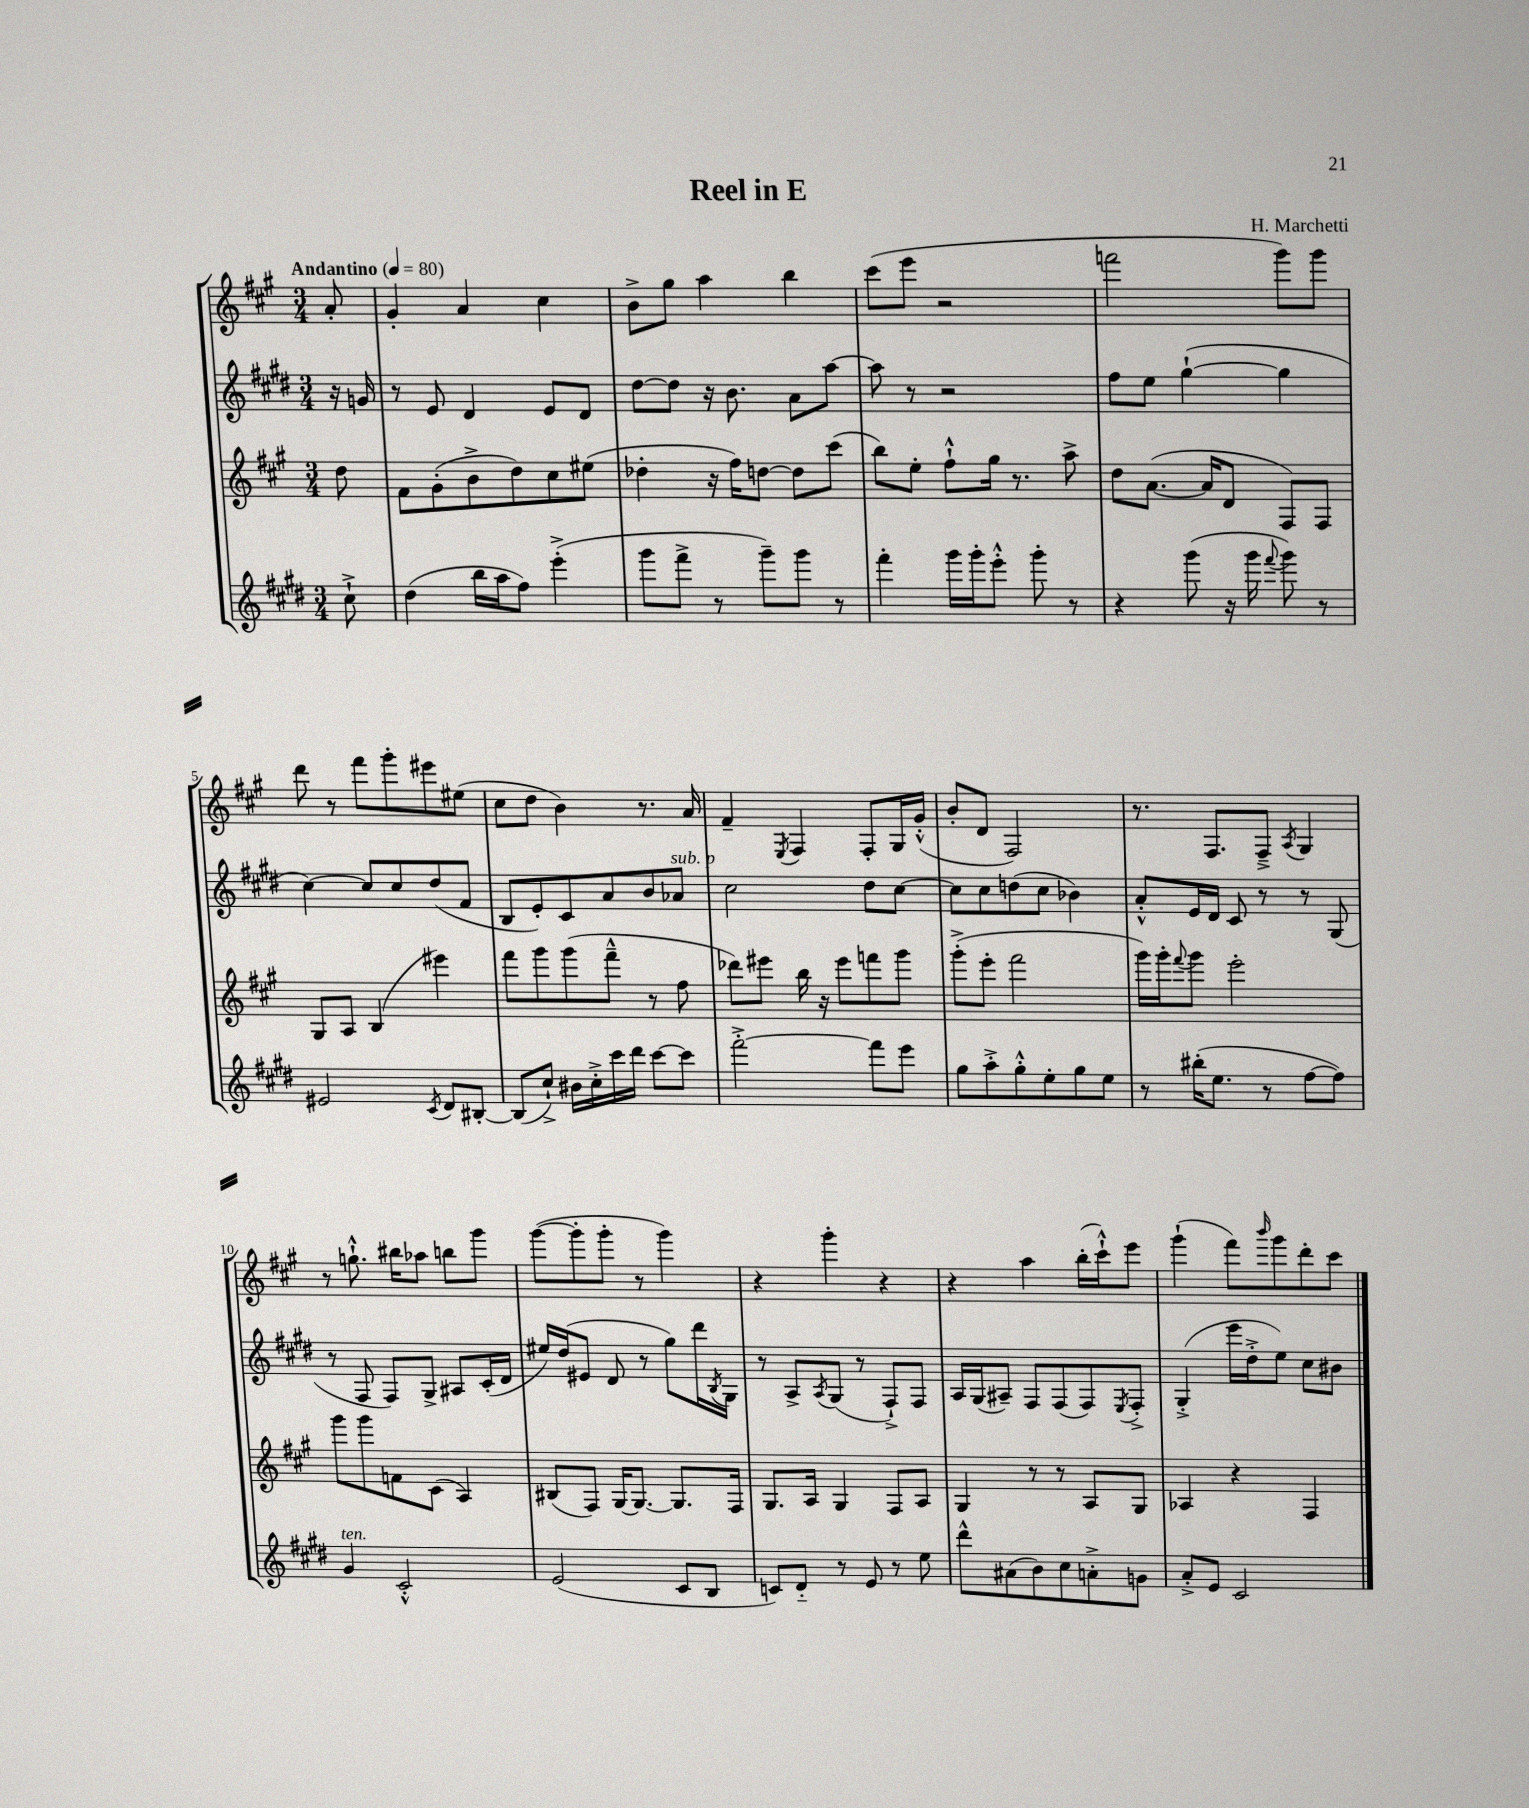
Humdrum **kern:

**kern	**kern	**kern	**kern
*staff4	*staff3	*staff2	*staff1
*clefG2	*clefG2	*clefG2	*clefG2
*k[f#c#g#d#]	*k[f#c#g#]	*k[f#c#g#d#]	*k[f#c#g#]
*M3/4	*M3/4	*M3/4	*M3/4
*MM80	*MM80	*MM80	*MM80
8cc#`^\	8dd\	16r	8a'/
.	.	16g/	.
=	=	=	=
(4dd#\	8f#\L	8r	4g#'/
.	(8g#'\	8e/	.
16bb\LL	8b^\	4d#/	4a/
16aa\J	.	.	.
8ff#\J)	8dd\)	.	.
(4eee'^\	8cc#\	8e/L	4cc#\
.	(8ee#\J	8d#/J	.
=	=	=	=
8ggg#\L	4dd-'\	[8dd#\L	8b^\L
8fff#^\J	.	8dd#\]J	8gg#\J
8r	16r	16r	4aa\
.	16ff#\LK)	8.b\	.
8ggg#~\L)	[8dd\J	.	.
8ggg#\J	8dd\]L	8a\L	4bb\
8r	(8ccc#\J	[8aa\J	.
=	=	=	=
4fff#'\	8bb\L)	8aa\]	(8ccc#\L
.	8ee'\J	8r	8eee\J
16ggg#\LL	8ff#`^^\L	2r	2r
16ggg#'\J	.	.	.
8eee'^^\J	16gg#\Jk	.	.
.	8.r	.	.
8ggg#'\	.	.	.
8r	8aa^\	.	.
=	=	=	=
4r	8dd\L	8ff#\L	2fff\
.	([8.a\J	8ee\J	.
(8ggg#\	.	([4gg#`\	.
.	16a/]LK	.	.
16r	8d/J	.	.
16ggg#\	.	.	.
8qqfff#/	.	.	.
8ggg#\)	8F#/L)	4gg#\]	8ggg#\L)
8r	8F#/J	.	8ggg#\J
=	=	=	=
2e#/	8G#/L	[4cc#\)	8ddd\
.	8A/J	.	8r
.	(4B/	8cc#/]L	8fff#\L
.	.	8cc#/	8ggg#'\
8qc#/	.	.	.
8d#/L	4eee#\)	(8dd#/	8eee#\
[8B#'/J	.	8f#/J	(8ee#\J
=	=	=	=
(8B#/]L	8fff#\L	8B/L	8cc#\L
8cc#`^/J)	8ggg#\	8e'/)	8dd\J
16b#\LL	(8ggg#\	8c#/	4b\)
16cc#'^\	.	.	.
16ccc#\	8fff#~^^\J	8a/	.
16ddd#\JJ	.	.	.
[8ccc#\L	8r	8b/	8.r
8ccc#\]J	8ff#\	8a-/J	.
.	.	.	16a/
=	=	=	=
[2fff#'^\	8ddd-\L)	2cc#\	4f#~/
.	8eee#\J	.	.
.	.	.	8qE/
.	16bb\	.	4F#/
.	16r	.	.
.	8eee#\L	.	.
8fff#\]L	8fff\	8dd#\L	8F#'/L
8eee\J	8ggg#\J	[8cc#\J	16G#/L
.	.	.	(16g#'^^/JJ
=	=	=	=
8gg#\L	(8ggg#'^\L	8cc#\]L	8b'/L
8aa'^\	8eee'\J	8cc#\	8d/J
8gg#'^^\	2fff#\	(8dd\	2F#/)
8ee'\	.	8cc#\J	.
8gg#\	.	4b-\)	.
8ee\J	.	.	.
=	=	=	=
8r	16ggg#\LL)	8a'^^/L	8.r
.	16ggg#'\J	.	.
.	8qqfff#/	.	.
(16bb#'\LK	8ggg#\J	16e/L	.
8.ee\J	.	16d#/JJ	8.F#/L
.	2eee'\	8c#/	.
8r	.	8r	8F#~^/J
.	.	.	8qA/
[8ff#\L	.	8r	4G#/
8ff#\]J)	.	(8G#/	.
=	=	=	=
4g#/	8ggg#\L	8r	8r
.	8ggg#\	8F#/	8.gg`^^\
2c#'^^/	8f\	8F#/L)	.
.	.	.	16bb#\LK
.	(8c#\J	8G#^/J	8aa-\J
.	4A/)	8A#/L	8bb\L
.	.	(16c#'/L	8ggg#\J
.	.	16d#/JJ	.
=	=	=	=
(2e/	(8B#/L	16ee#/LL)	([8ggg#\L
.	.	(16dd#/J	.
.	8F#/J)	8e#/J	8ggg#'\]
.	[16G#/LK	8d#/	8ggg#'\J
.	8.G#/_J	.	.
.	.	8r	8r
8c#/L	8.G#/]L	8gg#\L)	4ggg#\)
8B/J	.	16ddd#\L	.
.	.	8qB/	.
.	16F#/Jk	16G#\JJ	.
=	=	=	=
8c/L)	8.G#/L	8r	4r
8d#'~/J	.	8A^/L	.
.	16A/Jk	.	.
.	.	8qA/	.
8r	4G#/	(8G#/J	4ggg#'\
8e/	.	8r	.
8r	8F#/L	8F#`^/L)	4r
8ee\	8A/J	8F#/J	.
=	=	=	=
8ddd#^^\L	4G#/	16A/LL	4r
.	.	(16G#/J	.
(8a#\	.	8A#~/J)	.
8b\)	8r	8F#/L	4aa\
8cc#\	8r	(8F#/	.
8a'^\	8A/L	8F#/)	(16bb'\LL
.	.	.	16ccc#`^^\J)
.	.	8qE/	.
8g\J	8G#/J	8F#'^/J	8eee\J
=	=	=	=
8a'^/L	4A-/	(4G#'^/	(4ggg#`\
8e/J	.	.	.
2c#/	4r	16eee\LL	8fff#\L)
.	.	16dd#'^\J	.
.	.	.	16qqbbb/
.	.	8ee\J)	8ggg#\
.	4F#/	8cc#\L	8ddd'\
.	.	8b#\J	8ccc#\J
==	==	==	==
*-	*-	*-	*-
